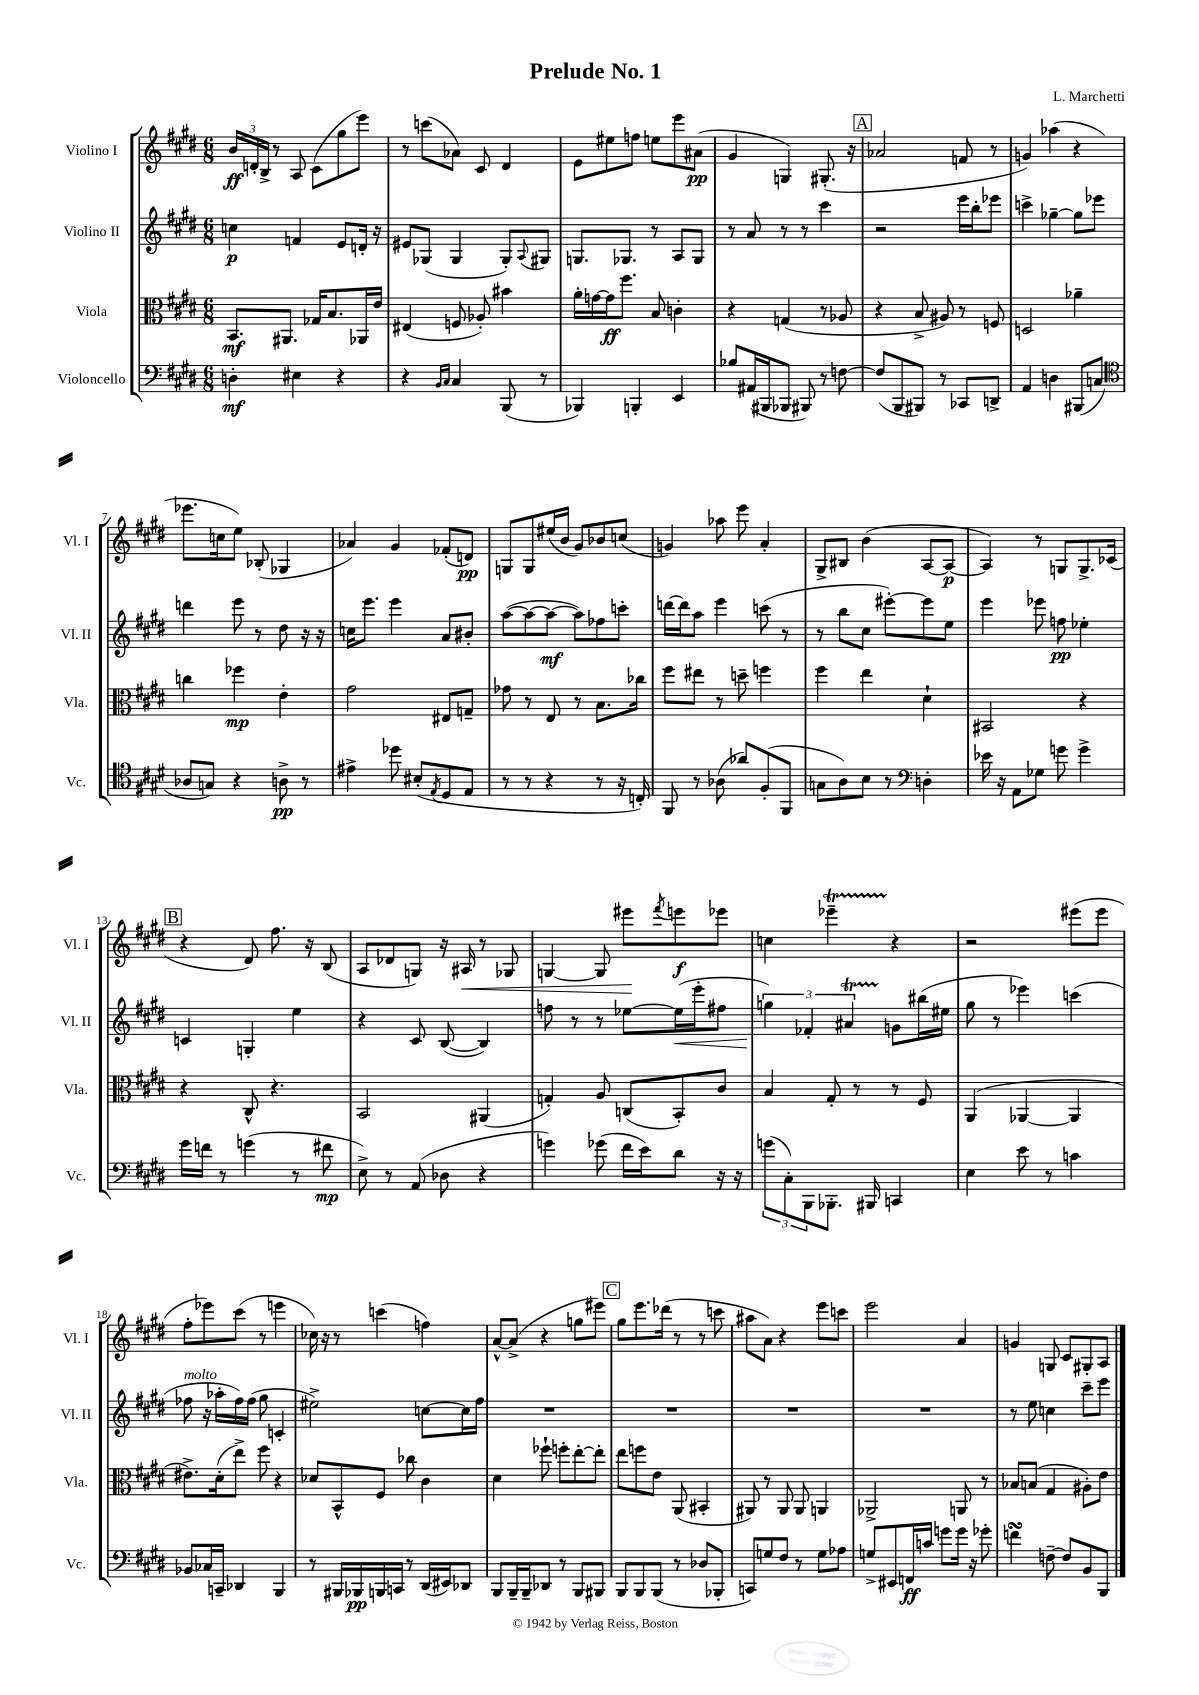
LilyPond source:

\header { title = "Prelude No. 1" composer = "L. Marchetti" }
<<
\new StaffGroup <<
\new Staff = "s0" \with { instrumentName = "Violino I" shortInstrumentName = "Vl. I" } {
    \clef treble \key e \major \numericTimeSignature \time 6/8
    \tuplet 3/2 { b'16\ff d'16-. b16-> } r8 a8 cis'8( gis''8 e'''8) |
    r8 c'''8( aes'8) cis'8 dis'4 |
    e'8 eis''8 f''8 e''8 e'''8 ais'8\pp( |
    gis'4 g4) gis8.-.( r16 |
    \mark \markup { \box "A" } aes'2 f'8 r8 |
    g'4) aes''4( r4 |
    ees'''8. c''16 e''8) bes8-.( ges4 |
    aes'4) gis'4 fes'8-.( d'8\pp) |
    g8 g8 eis''16( b'16 gis'8) bes'8 c''8( |
    g'4) aes''8 e'''8 a'4-. |
    gis8-> bis8 b'4( a8~ a8~\p |
    a4) r8 g8 g8.-> ces'16( |
    \mark \markup { \box "B" } r4 dis'8) fis''8. r16 b8( |
    a8 des'8 g8) r16 ais16\< r8 ges8 |
    g4~ g8 eis'''8\! \acciaccatura { fis'''8 } e'''8\f ees'''8 |
    c''4 ees'''4--\startTrillSpan r4\stopTrillSpan |
    r2 eis'''8( eis'''8 |
    fis''8-. ees'''8) cis'''8( r8 e'''4 |
    ces''16) r16 r8 c'''4( f''4) |
    a'8~-^ a'8->( r4 g''8 eis'''8) |
    \mark \markup { \box "C" } gis''8 e'''8. des'''16( r8 r8 c'''8 |
    ais''8 a'8) r4 e'''8 c'''8 |
    e'''2 a'4 |
    g'4 g8 cis'8 gis8-. a8 \bar "|." |
}
\new Staff = "s1" \with { instrumentName = "Violino II" shortInstrumentName = "Vl. II" } {
    \clef treble \key e \major \numericTimeSignature \time 6/8
    c''4\p f'4 e'8 d'16-. r16 |
    eis'8 ges8( ges4 ges8-.) \appoggiatura { a8 } gis8 |
    g8. ges8. r8 a8 ges8 |
    r8 a'8 r8 r8 cis'''4 |
    \mark \markup { \box "A" } r2 e'''16 b''16-. ees'''8 |
    c'''4-> ges''4~-- ges''8 ees'''8 |
    d'''4 e'''8 r8 dis''8 r16 r16 |
    c''16 e'''8. e'''4 a'8 bis'8-. |
    a''8~( a''8~ a''8~\mf a''8) fes''8 c'''8-. |
    d'''16~ d'''16 a''8 e'''4 c'''8( r8 |
    r8 b''8 cis''8 eis'''8~-.) eis'''8 e''8 |
    e'''4 ees'''8 f''8\pp ees''4-. |
    \mark \markup { \box "B" } c'4 g4-. e''4 |
    r4 cis'8 b8~( b4) |
    f''8 r8 r8 ees''8~ ees''16\<( e'''16-. fis''8 |
    \tuplet 3/2 { g''4\!) fes'4-. ais'4\startTrillSpan } g'8\stopTrillSpan bis''16( eis''16 |
    gis''8 r8 ees'''4) c'''4( |
    fes''8^\markup { \italic "molto" } r16 aes''16-. fes''16) fes''16( gis''8 c'4-. |
    eis''2->) c''8~ c''16 fis''16 |
    R2. |
    \mark \markup { \box "C" } R2. |
    R2. |
    R2. |
    r8 e''8 c''4 cis'''8-- e'''8 \bar "|." |
}
\new Staff = "s2" \with { instrumentName = "Viola" shortInstrumentName = "Vla." } {
    \clef alto \key e \major \numericTimeSignature \time 6/8
    b,8.\mf ais,8. ges16 b8. aes,16 e'16 |
    eis4( f8 aes8-.) bis'4 |
    a'16-. g'16~ g'16\ff fis''8. b8 c'4-. |
    r4 g4( r8 aes8 |
    \mark \markup { \box "A" } r4 b8-> ais8) r8 f8 |
    d2 aes'4-- |
    c''4 fes''4\mp e'4-. |
    gis'2 eis8 g8-- |
    ges'8 r8 e8 r8 b8. ces''16 |
    fis''8 eis''8 r8 d''8-- f''4 |
    fis''4 e''4 dis'4-! |
    bis,2 r4 |
    \mark \markup { \box "B" } r4 cis8-^ r4. |
    b,2 ais,4( |
    g4-.) a8 c8( b,8-.) cis'8 |
    b4 gis8-. r8 r8 fis8 |
    a,4( aes,4~ aes,4 |
    eis'8.->) dis'16-.( e''8->) fis''8 r4 |
    des'8 b,8-^ fis8 ces''8 cis'4 |
    dis'4 fes''8-! f''8-. e''8~-. e''8-. |
    \mark \markup { \box "C" } e''8 f''8 e'8 a,8( bis,4-. |
    ais,8) r8 ais,8 ais,8 a,4 |
    aes,2-> a,8 r8 |
    bes8 b8( gis4 ais8-.) e'8 \bar "|." |
}
\new Staff = "s3" \with { instrumentName = "Violoncello" shortInstrumentName = "Vc." } {
    \clef bass \key e \major \numericTimeSignature \time 6/8
    d4-.\mf eis4 r4 |
    r4 \grace { b,16 cis16 } cis4 b,,8( r8 |
    bes,,4) b,,4-. e,4 |
    bes8 ais,16( bis,,16 bes,,8 bis,,8) r8 f8~ |
    \mark \markup { \box "A" } f8( b,,8 bis,,8) r8 ces,8 d,8-> |
    a,4 d4 bis,,8( c8 |
    \clef tenor aes8 g8) r4 a8->\pp r8 |
    eis'4-> des''8 bis8-.( \acciaccatura { e8 } dis8 e8 |
    r8 r8 r4 r8 r16 c16-.) |
    fis,8 r8 aes8( aes'8) fis8-.( fis,8 |
    g8 a8) b8 r8 \clef bass d4-. |
    ees'16 r16 a,8 ges8 g'8 g'4-> |
    \mark \markup { \box "B" } gis'16 f'16 r8 g'4( r8 fis'8\mp |
    e8->) r8 a,8( des8 r4 |
    g'4) ges'8( fis'16 e'16) dis'8 r16 r16 |
    \tuplet 3/2 { g'8( cis8-.) b,,8 } bes,,8.-. bis,,16 c,4 |
    e4 e'8 r8 c'4 |
    bes,8 ces16 c,16-- des,4 b,,4 |
    r8 bis,,16 bes,,16\pp b,,16 c,16 r8 dis,16( eis,16) des,8 |
    b,,8 b,,16-- b,,16-- des,8 r8 b,,8 bis,,8 |
    \mark \markup { \box "C" } b,,8 b,,8 b,,8( r8 des8 bes,,8-. |
    c,8) g8 fis8 r8 g8 aes8 |
    g8-> eis,8 f,16\ff c'16 g'8 g'16 r16 ges'8-. |
    f'4\turn f8~-- f8 b,8 b,,8 \bar "|." |
}
>>
>>
